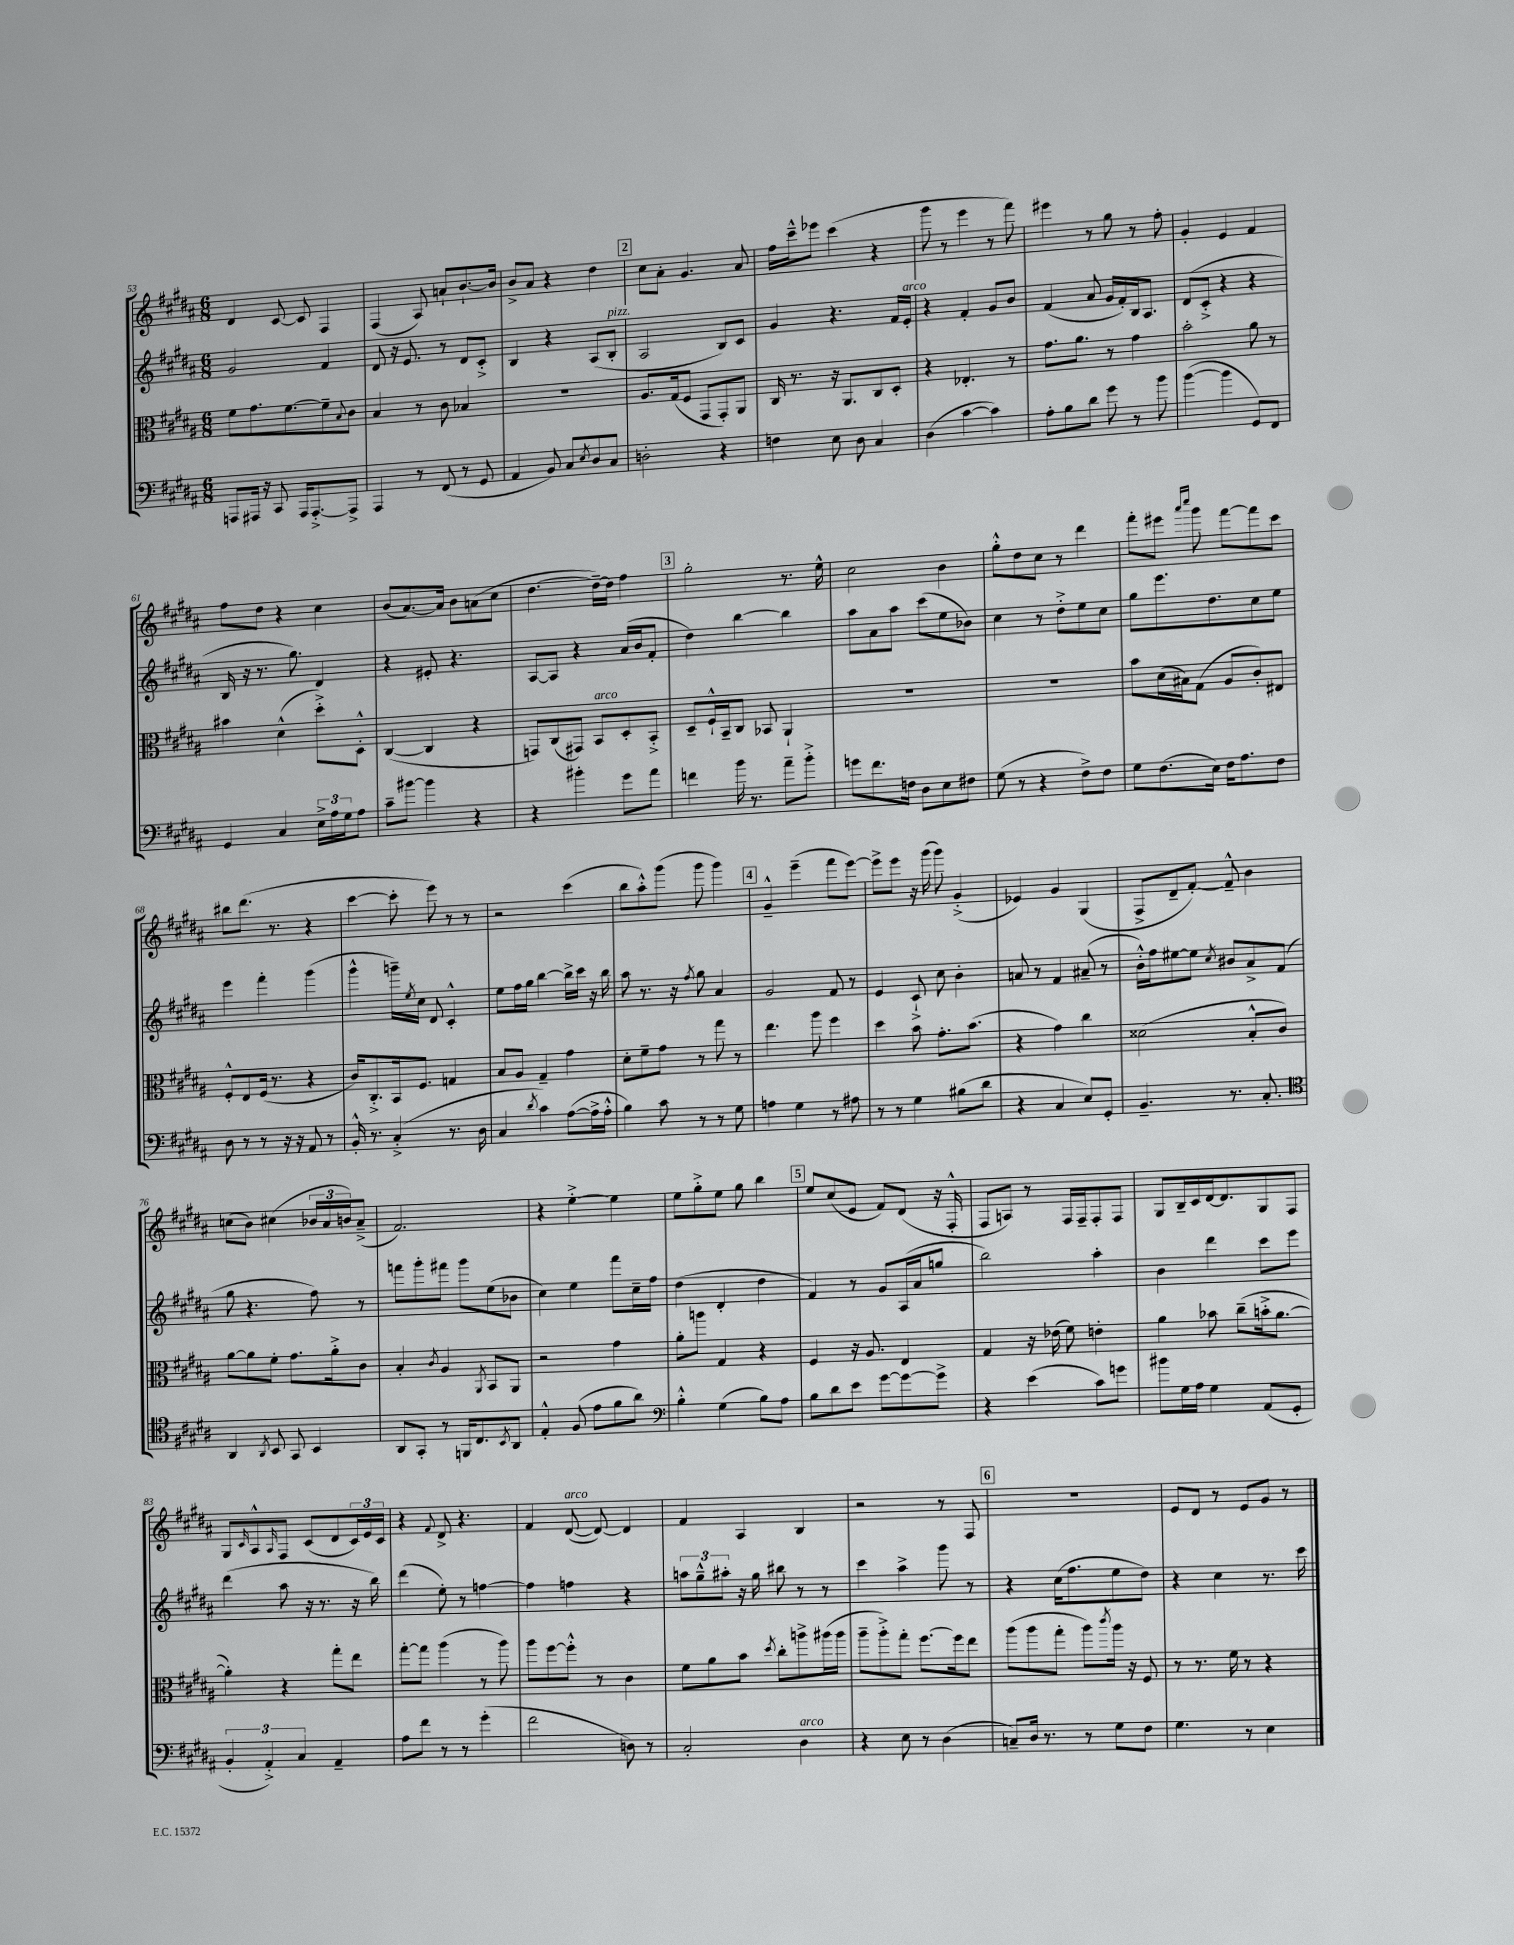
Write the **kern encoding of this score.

**kern	**kern	**kern	**kern
*staff4	*staff3	*staff2	*staff1
*clefF4	*clefC3	*clefG2	*clefG2
*k[f#c#g#d#a#]	*k[f#c#g#d#a#]	*k[f#c#g#d#a#]	*k[f#c#g#d#a#]
*M6/8	*M6/8	*M6/8	*M6/8
8AAA	8f#	2g#	4d#
16AAA#	8.g#	.	.
16r	.	.	.
8CC#	.	.	[8c#
.	[8.f#	.	.
16AAA#	.	.	8c#]
[8.AAA#'^	.	.	.
.	8f#~]	4f#	4F#
.	8qqB	.	.
8AAA#^]	8c#	.	.
=	=	=	=
4AAA#	4B	8d#	(4F#
.	.	16r	.
.	.	8.e	.
8r	8r	.	8A#)
(8FF#	8c#	8r	8a`
8r	4B-	8d#	[8.b`
8GG#	.	8c#'^	.
.	.	.	16b]
=	=	=	=
4AA#	2.r	4B	8b^
.	.	.	8a#
8BB)	.	4r	4r
8C#	.	.	.
8qE	.	.	.
8D#	.	(8A#	4dd#
8C#	.	8B'	.
=	=	=	=
2D'	8.A#	2A#	8cc#
.	.	.	8a#'
.	(16G#	.	.
.	8F#	.	4.g#
.	8GG#	.	.
4r	8GG#')	8B)	.
.	8AA#	8c#	8a#
=	=	=	=
4F	16C#	4g#	16ff#
.	8.r	.	16ccc#~^^
.	.	.	8eee-
8E	16r	4.r	(4ccc#
.	8.AA#	.	.
8D#	.	.	.
4C#	8C#	.	4r
.	8D#'	16f#	.
.	.	16e'	.
=	=	=	=
(4D#	4r	4r	8ggg#
.	.	.	8r
[4c#	4.E-'	4f#'	4eee
4c#])	.	8g#	8r
.	8r	8b	8fff#)
=	=	=	=
8A#'	8.g#	(4f#	4eee#
8B	.	.	.
.	8.a#	.	.
8d#	.	8a#	8r
8g#	8r	16g#	8gg#
.	.	16f#')	.
8r	4g#	16B	8r
.	.	8.A#	.
8b	.	.	8ff#'
=	=	=	=
([4b	2b'	(8d#	4g#'
.	.	8c#'^	.
4b]	.	4r	4e
8GG#)	8a#	4r	4f#
8FF#	8r	.	.
=	=	=	=
4GG#	4b#	16B	8ff#
.	.	16r	.
.	.	8.r	8dd#
4C#	(4d#^^	.	4r
.	.	8.gg#)	.
24E^	8dd#'^)	4d#	4cc#
24A#	.	.	.
24G#	.	.	.
8A#	8D#'^^	.	.
=	=	=	=
8c#~	([4C#	4r	(8b
[8b#	.	.	[8.a#)
4b#]	4C#]	8e#'	.
.	.	.	16a#]
.	.	4.r	8b
4r	4r	.	(8a
.	.	.	8cc#
=	=	=	=
4r	8GG)	[8A#	[4.dd#
.	(8C#	8A#]	.
4b#'	8GG#)	4r	.
.	8BB	.	16dd#~_)
.	.	.	16dd#]
8g#	8D#'	(16a#	4ff#
.	.	16b	.
8a#	8BB'^	8f#'	.
=	=	=	=
4f	8D#~	4dd#)	2gg#'
.	16F#`^^	.	.
.	16BB~	.	.
16b	8C#	[4bb	.
8.r	.	.	.
.	8BB-	.	.
8a#~	4AA#`	4bb]	8.r
8b'^	.	.	.
.	.	.	16ee^^
=	=	=	=
8g	2.r	8aa#	2cc#
8.f#	.	8a#	.
.	.	8aa#	.
16F	.	.	.
8D#	.	(8ccc#	.
8E	.	8ee	4b
8F#	.	8b-)	.
=	=	=	=
(8G#	2.r	4cc#	8gg#'^^
8r	.	.	8dd#
4r	.	8r	8cc#
.	.	8dd#'^	8r
8F#^)	.	8ee	4ddd#
8F#	.	8cc#	.
=	=	=	=
8G#	8b	8gg#	8fff#'
(8.F#	(16d#	8.eee	8eee#
.	16B#)	.	.
.	.	.	16qqaaa#
.	.	.	16qqcccc#
.	(8G#	.	8ggg#
16E)	.	8.dd#	.
16F#	8A#	.	[8fff#
8.A#	.	.	.
.	8c#')	8cc#	8fff#]
8F#	8E#	8ee	8ccc#
=	=	=	=
8D#	8F#'^^	4eee	8bb#
8r	8E	.	(8.ddd#
8r	(16F#	4fff#'	.
.	8.r	.	8.r
16r	.	.	.
16r	.	.	.
8AA#	4r	(4ggg#	4r
8r	.	.	.
=	=	=	=
16BB'^^	16c#)	4ggg#^^	[4ccc#
8.r	8.C#'^	.	.
(4C#'^	16BB	16ggg~)	8ccc#']
.	.	8qee	.
.	8.F#	16cc#	.
.	.	8d#	8eee)
8.r	4G	4c#'^^	8r
.	.	.	8r
16D#	.	.	.
=	=	=	=
4C#	8B	8ee	2r
.	8A#	16ff#	.
.	.	16gg#	.
8qd#	.	.	.
4c#)	4G#~	[4bb	.
([8A#	4g#	16bb^]	(4ccc#
.	.	16ccc#	.
16A#^]	.	16r	.
16A#'^^	.	16bb	.
=	=	=	=
4B)	8d#'	8aa#	8bb
.	8f#~	8.r	8aa#'^^)
8c#	8g#	.	(8ggg#
.	.	16r	.
.	.	8qff#	.
8r	8r	8gg#	8ggg#
8r	8gg#	4a#	4ggg#)
8G#	8r	.	.
=	=	=	=
4A	4.ee	2g#	4g#~^^
4G#	.	.	(4eee~
.	8aa#	.	.
8r	4ff#	8f#	8fff#
8A#	.	8r	[8eee)
=	=	=	=
8r	4dd#	4e	8eee^]
8r	.	.	8eee
4G#	8b	8c#`^	16r
.	.	.	(16ggg#
.	8.g#'	8cc#	8ggg#)
(8B#	.	4b'	(4g#'^
.	(8.b	.	.
8d#	.	.	.
=	=	=	=
4r	4r	8a	4e-)
.	.	8r	.
4C#	4g#)	4f#	4g#
8E)	4cc#	(8a#~	(4G#
8GG#'	.	8r	.
=	=	=	=
4.BB~	(2d##	16b'^^)	8F#^
.	.	16ff#	.
.	.	[8ee#	8d#~
.	.	8ee#]	[8f#')
.	.	8qcc#	.
8.r	.	8b#	8f#~^^]
.	8B'^^	8a#^	4b
8.C#'	.	.	.
.	8c#)	(8f#	.
=	=	=	=
*clefC4	*	*	*
4AA#	[8a#	8gg#	(8cc
.	8a#]	4.r	8b)
8qAA#	.	.	.
8BB	8f#'	.	(4cc#
8GG#	8.g#	.	.
4BB	.	8ff#)	24b-
.	.	.	24a#
.	16a#'^	.	.
.	.	.	24b)
.	8c#	8r	(8a#~^
=	=	=	=
8AA#	4B'	8fff	2.f#)
8GG#'	.	8ggg#'	.
.	8qc#	.	.
8r	4A#	8fff#	.
16FF	.	8ggg#	.
8.C#	.	.	.
.	8qAA#	.	.
.	8BB	(8ee	.
8qBB	.	.	.
8AA#	8AA#	8b-	.
=	=	=	=
4E'^^	2r	4cc#)	4r
(8F#	.	4ee	[4ee'^
8e	.	.	.
8f#	4g#	8fff#	4ee]
8a#)	.	16cc#~	.
.	.	16ff#	.
=	=	=	=
*clefF4	*	*	*
4B'^^	8a#'	(4dd#	8ee
.	8aa	.	8gg#'^
(4G#	4G#	4d#'	8ee
.	.	.	8gg#
8B)	4r	4dd#	4bb
8A#	.	.	.
=	=	=	=
8B	4F#	4f#)	8ee
8d#	.	.	(8cc#
8e	16r	8r	8e
.	8.A#	.	.
[8g#	.	8g#	8f#)
8g#_	4E	(16A#	(8d#
.	.	16a#	.
8g#^]	.	8gg	16r
.	.	.	16F#'^^
=	=	=	=
4r	4G#	2bb)	8F#
.	.	.	8A)
(4e	16r	.	8r
.	(16e-	.	.
.	8f#)	.	16F#
.	.	.	16F#~
8c#)	4e'	4aa#'	8F#'
8g	.	.	8F#
=	=	=	=
8b#	4a#	4b	8G#
16G#	.	.	16B~
16A#	.	.	16c#
4G#	8b-	4ddd#	[16d#
.	.	.	8.d#]
.	(8cc#~	.	.
(8AA#	16b'^	8ccc#	8G#
.	[8.a#	.	.
8GG#'	.	8eee	8F#
=	=	=	=
6BB'	4a#'])	(4ddd#	8G#
.	.	.	16qqc#
.	.	.	8A#^^
6AA#'^)	.	.	.
.	.	.	16qqA#
.	4r	8aa#	8F#
6C#	.	.	.
.	.	16r	(8c#
.	.	8.r	.
4AA#~	8gg#'	.	8d#
.	8ee	16r	24c#)
.	.	.	24e
.	.	16bb)	.
.	.	.	24c#
=	=	=	=
8A#	[8gg#'	(4ddd#	4r
8f#	8gg#]	.	.
.	.	.	8qqf#
8r	(4aa#	8ee')	8d#^
8r	.	8r	4.r
(4g#'	8r	[4ff	.
.	8aa#)	.	.
=	=	=	=
2f#	8aa#	4ff]	4f#
.	[8ff#	.	.
.	8ff#'^^]	4ff	([8d#
.	8r	.	8d#_)
8D)	4c#	4r	4d#]
8r	.	.	.
=	=	=	=
2C#'	8f#	12aa	4f#
.	.	12gg#~^^	.
.	8a#	.	.
.	.	12aa#'	.
.	8b	16r	4A#
.	.	16gg#	.
.	8qdd#	.	.
.	8cc#'	8bb#	.
4D#	8aa^	8r	4B
.	(16aa#	8r	.
.	16aa#	.	.
=	=	=	=
4r	8aa#~	4ccc#	2r
.	8aa#'^)	.	.
8E	8gg#'	4aa#^	.
8r	[8.ff#	.	.
(4D#	.	8ggg#	8r
.	16ff#]	.	.
.	8ee	8r	8F#
=	=	=	=
8C~)	(8aa#	4r	2.r
16D#	8aa#	.	.
8.r	.	.	.
.	8gg#'	(16cc#	.
.	.	8.ff#	.
8r	8aa#)	.	.
.	8qccc#	.	.
8G#	16aa#	8ee	.
.	16r	.	.
8F#	8F#	8dd#)	.
=	=	=	=
4.G#	8r	4r	8e
.	8.r	.	8d#
.	.	4cc#	8r
.	16f#	.	.
8r	8r	.	8e
4E	4r	8.r	8g#
.	.	.	8r
.	.	16ccc#	.
==	==	==	==
*-	*-	*-	*-
